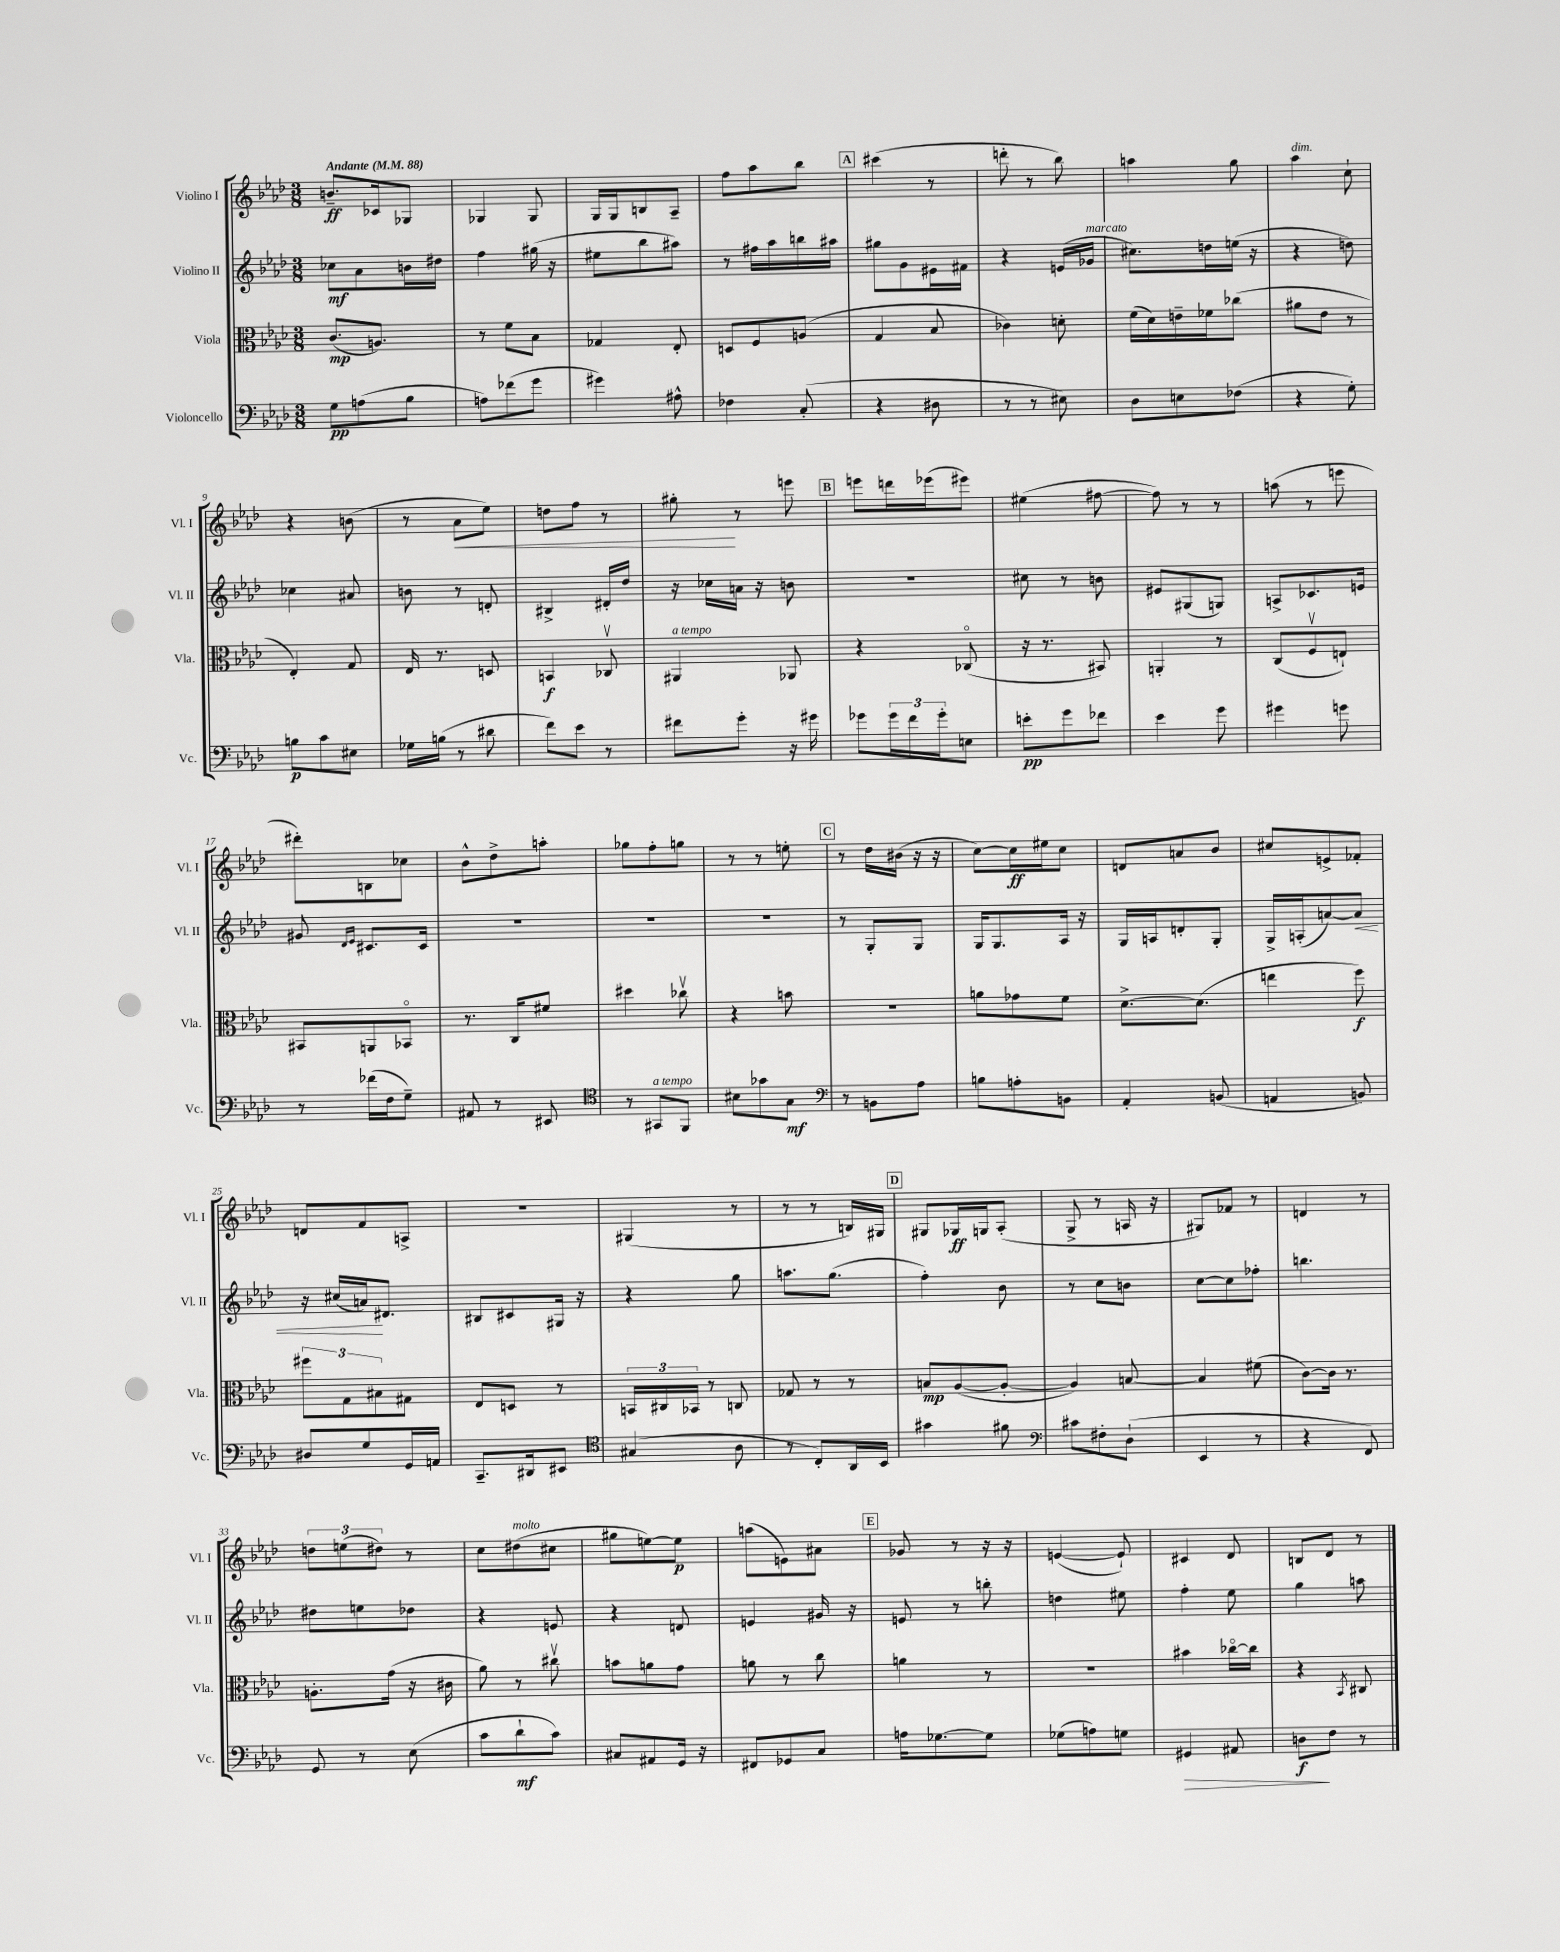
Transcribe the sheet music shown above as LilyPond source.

<<
\new StaffGroup <<
\new Staff = "s0" \with { instrumentName = "Violino I" shortInstrumentName = "Vl. I" } {
    \clef treble \key aes \major \numericTimeSignature \time 3/8 \tempo "Andante" 4 = 88
    b'8.--\ff ces'16 ges8 |
    ges4 ges8 |
    g16 g16 b8 aes8-- |
    f''8 aes''8 bes''8 |
    \mark \markup { \box "A" } cis'''4( r8 |
    d'''8-. r8 bes''8) |
    a''4 g''8 |
    aes''4^\markup { \italic "dim." } c''8-! |
    r4 b'8( |
    r8 aes'8\< ees''8) |
    d''8 f''8 r8 |
    gis''8-.\! r8 e'''8 |
    \mark \markup { \box "B" } e'''8 d'''16 ees'''16( eis'''8) |
    eis''4( fis''8~ |
    fis''8) r8 r8 |
    a''8( r8 e'''8 |
    dis'''8-.) b8 ces''8 |
    bes'8-^ des''8-> a''8-. |
    ges''8 f''8-. g''8 |
    r8 r8 e''8-. |
    \mark \markup { \box "C" } r8 des''16 bis'16( r16 r16 |
    c''8~) c''16\ff eis''16 c''8 |
    d'8 a'8 bes'8 |
    cis''8 e'8-> fes'8-. |
    d'8 f'8 a8-> |
    R4. |
    gis4( r8 |
    r8 r8 b16) gis16 |
    \mark \markup { \box "D" } gis8 ges16\ff g16 aes8-.( |
    g8-> r8 a16 r16 |
    gis8) fes'8 r8 |
    d'4 r8 |
    \tuplet 3/2 { d''8 e''8( dis''8) } r8 |
    c''8 dis''8^\markup { \italic "molto" }( cis''8 |
    gis''8 e''8~) e''8\p |
    a''8( e'8) ais'8 |
    \mark \markup { \box "E" } ges'8 r8 r16 r16 |
    e'4~( e'8-!) |
    cis'4 des'8 |
    b8 des'8 r8 \bar "|." |
}
\new Staff = "s1" \with { instrumentName = "Violino II" shortInstrumentName = "Vl. II" } {
    \clef treble \key aes \major \numericTimeSignature \time 3/8
    ces''8\mf aes'8 b'16 dis''16 |
    f''4 gis''16( r16 |
    eis''8 bes''8 ais''8) |
    r8 fis''16 aes''16 b''16 ais''16 |
    \mark \markup { \box "A" } gis''8 g'8 eis'16 fis'16 |
    r4 e'16( ges'16^\markup { \italic "marcato" } |
    cis''8.) d''16 e''16( r16 |
    r4 d''8) |
    ces''4 ais'8 |
    b'8 r8 d'8-. |
    bis4-> dis'16-. des''16 |
    r16 ces''16 a'16 r16 b'8 |
    \mark \markup { \box "B" } R4. |
    cis''8 r8 b'8 |
    eis'8 gis8( g8) |
    a8-> ces'8. e'16 |
    gis'8 \grace { des'16 ees'16 } cis'8. cis'16 |
    R4. |
    R4. |
    R4. |
    \mark \markup { \box "C" } r8 g8-. g8 |
    g16 g8. aes16 r16 |
    g16 a16 d'8-. g8-. |
    g16-> a16-.( a'8~) a'8\< |
    r16 cis''16( a'16\!) dis'8. |
    bis8 cis'8 gis16 r16 |
    r4 g''8 |
    a''8. g''8.( |
    \mark \markup { \box "D" } f''4-.) bes'8 |
    r8 c''8 b'8 |
    c''8~ c''8 fes''8-. |
    b''4. |
    dis''8 e''8 des''8 |
    r4 e'8 |
    r4 d'8 |
    e'4 gis'16 r16 |
    \mark \markup { \box "E" } e'8 r8 b''8-. |
    d''4 eis''8 |
    f''4-. ees''8 |
    g''4 a''8 \bar "|." |
}
\new Staff = "s2" \with { instrumentName = "Viola" shortInstrumentName = "Vla." } {
    \clef alto \key aes \major \numericTimeSignature \time 3/8
    c'8.\mp( a8.) |
    r8 f'8 bes8 |
    ges4 ees8-. |
    d8 f8 a8( |
    \mark \markup { \box "A" } g4 bes8 |
    ces'4) d'8-. |
    f'16( des'16) e'16-- fes'16 ces''8( |
    ais'8 ees'8 r8 |
    ees4-.) g8 |
    ees16 r8. d8 |
    b,4\f ces8\upbow |
    ais,4^\markup { \italic "a tempo" } aes,8 |
    \mark \markup { \box "B" } r4 ces8\flageolet( |
    r16 r8. bis,8) |
    a,4-. r8 |
    c8( f8\upbow e8-!) |
    bis,8 a,8 bes,8\flageolet |
    r8. c16 fis'8 |
    dis''4 ces''8\upbow |
    r4 b'8 |
    \mark \markup { \box "C" } R4. |
    a'8 ges'8 f'8 |
    des'8.~-> des'8.( |
    e''4 f''8\f) |
    \tuplet 3/2 { fis''8 g8 bis8 } gis8 |
    ees8 d8 r8 |
    \tuplet 3/2 { b,16 cis16 bes,16 } r8 c8 |
    ges8 r8 r8 |
    \mark \markup { \box "D" } b8\mp aes8~( aes8~-. |
    aes4) b8~ |
    b4 fis'8( |
    c'8~) c'16 r8. |
    a8.-. g'16( r16 cis'16 |
    aes'8) r8 cis''8\upbow |
    b'8 a'8 g'8 |
    a'8 r8 c''8 |
    \mark \markup { \box "E" } a'4 r8 |
    R4. |
    bis'4 ces''16~\flageolet ces''16 |
    r4 \acciaccatura { bes,8 } cis8 \bar "|." |
}
\new Staff = "s3" \with { instrumentName = "Violoncello" shortInstrumentName = "Vc." } {
    \clef bass \key aes \major \numericTimeSignature \time 3/8
    g8\pp a8( bes8 |
    a8) fes'8( g'8 |
    gis'4) ais8-^ |
    fes4 c8-.( |
    \mark \markup { \box "A" } r4 dis8 |
    r8 r8 eis8) |
    des8 e8 fes8( |
    r4 g8-.) |
    b8\p c'8 eis8 |
    ges16 b16( r8 dis'8 |
    f'8) ees'8 r8 |
    fis'8 g'8-. r16 gis'16 |
    \mark \markup { \box "B" } ges'8 \tuplet 3/2 { ges'16 f'16 ges'16-. } e8 |
    e'8-.\pp g'8 fes'8 |
    ees'4 g'8 |
    gis'4 g'8 |
    r8 fes'16( f16 g8--) |
    ais,8 r8 eis,8 |
    \clef tenor r8 gis,8^\markup { \italic "a tempo" } f,8 |
    bis8 ges'8 g8\mf |
    \mark \markup { \box "C" } \clef bass r8 b,8 aes8 |
    b8 a8-. b,8 |
    aes,4-. b,8( |
    a,4 b,8) |
    dis8 g8 g,16 a,16 |
    c,8.-- dis,16 eis,8 |
    \clef tenor gis4( aes8 |
    r8 c8-.) aes,16 bes,16 |
    \mark \markup { \box "D" } gis'4 fis'8 |
    \clef bass cis'8 fis8-. des8-!( |
    ees,4 r8 |
    r4 f,8) |
    g,8 r8 ees8( |
    c'8 des'8-!\mf c'8) |
    cis8 ais,8 g,16 r16 |
    fis,8 ges,8 c8 |
    \mark \markup { \box "E" } a16 ges8.~ ges8 |
    ges8( a8) g8 |
    gis,4\> ais,8 |
    d8\f\! f8 r8 \bar "|." |
}
>>
>>
